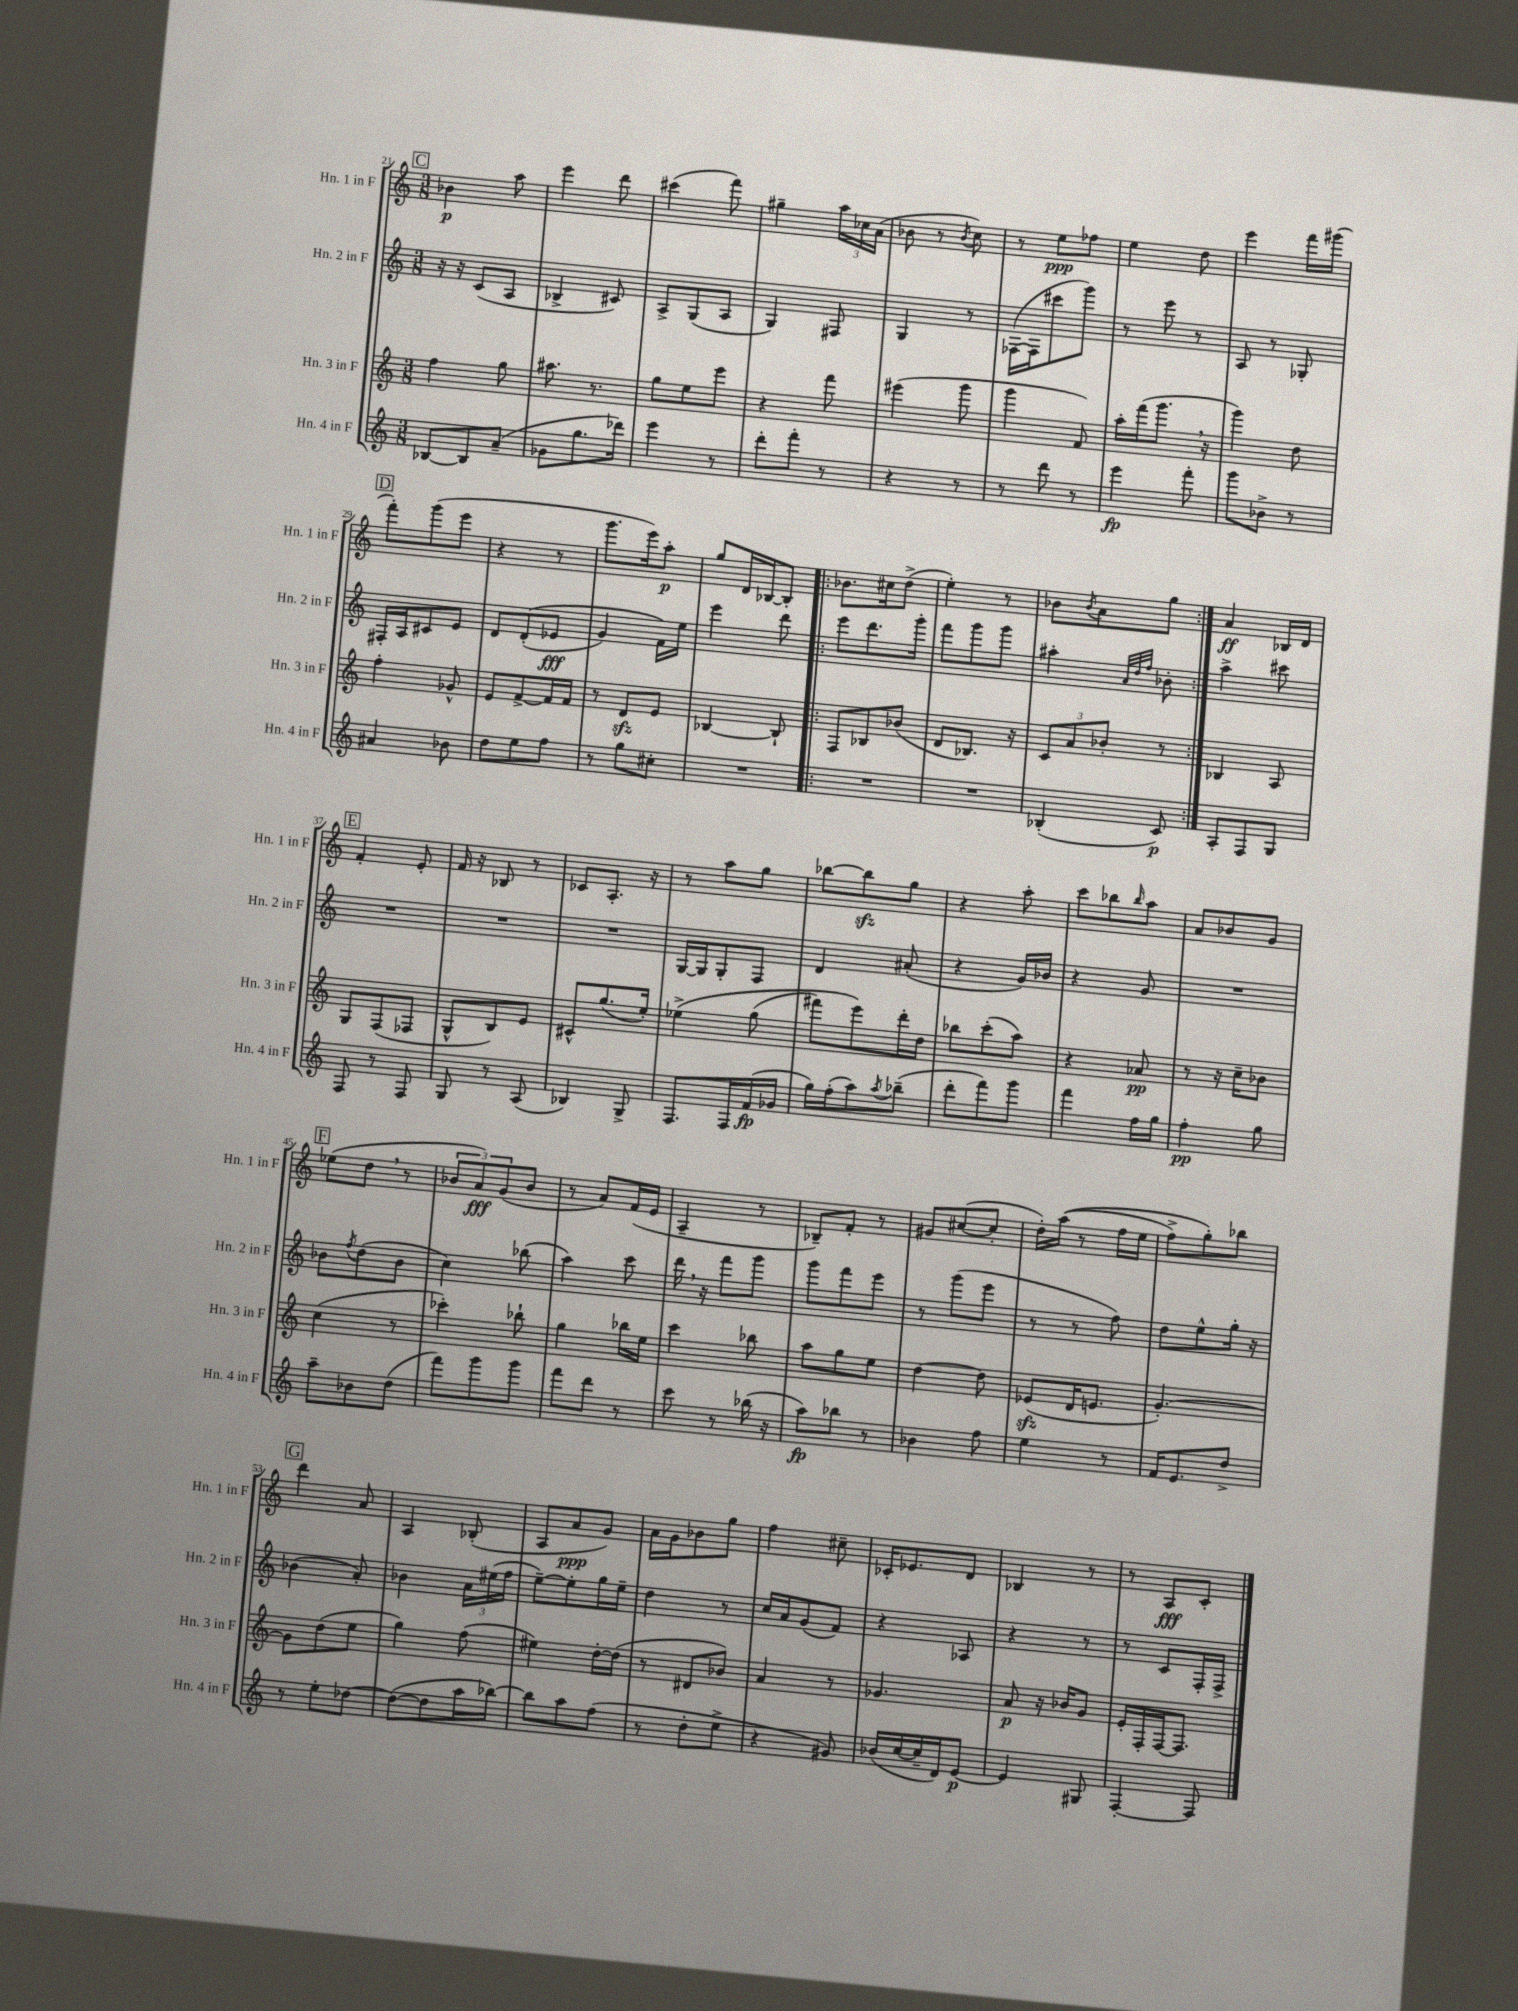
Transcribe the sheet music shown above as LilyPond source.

<<
\new StaffGroup <<
\new Staff = "s0" \with { instrumentName = "Hn. 1 in F" shortInstrumentName = "Hn. 1 in F" } {
    \clef treble \key c \major \numericTimeSignature \time 3/8
    \mark \markup { \box "C" } bes'4\p a''8 |
    e'''4 d'''8 |
    cis'''4( f'''8) |
    gis''4-- \tuplet 3/2 { a''16 ces''16 a'16( } |
    bes'8 r8 \acciaccatura { bes'8 } c''8) |
    r8 e''8\ppp fes''8 |
    e''4 d''8 |
    e'''4 f'''16 gis'''16( |
    \mark \markup { \box "D" } f'''8-.) g'''8( e'''8 |
    r4 r8 |
    g'''8. e'''16) a''8-.\p |
    g''8 d'16 bes16~ bes8-. |
    \repeat volta 2 { bes'8. cis''16 d''8->( |
    e''4-.) r8 |
    bes'8 \acciaccatura { bes'8 } a'8 g''8 | }
    a'4\ff bes16 d'16 |
    \mark \markup { \box "E" } f'4-. e'8-. |
    f'16 r16 bes8 r8 |
    ces'8 a8.-. r16 |
    r8 a''8 g''8 |
    bes''8~ bes''8\sfz g''8 |
    r4 a''8-. |
    c'''8 bes''8 \grace { bes''16 } a''8 |
    a'8 bes'8 g'8 |
    \mark \markup { \box "F" } ees''8( d''8 \breathe r8 |
    \tuplet 3/2 { bes'8 a'8\fff) g'8( } bes'8 |
    r8 a'8) f'16( e'16 |
    a4-- r8 |
    bes8--) f'8-. r8 |
    gis'8 cis''8~( cis''8-. |
    d''16-.) a''16(\( r8 f''16 e''16 |
    f''8->) g''8-.\) bes''8 |
    \mark \markup { \box "G" } d'''4 a'8 |
    a4 bes8-.( |
    a8 a'8\ppp g'8) |
    a'16 g'16 bes'8 g''8 |
    f''4 cis''8-- |
    ces'16-. ees'8. d'8 |
    bes4 r8 |
    r8 a8\fff c'8-. \bar "|." |
}
\new Staff = "s1" \with { instrumentName = "Hn. 2 in F" shortInstrumentName = "Hn. 2 in F" } {
    \clef treble \key c \major \numericTimeSignature \time 3/8
    \mark \markup { \box "C" } r16 r16 c'8( a8 |
    bes4-> cis'8) |
    a8-> g8( a8 |
    g4) fis8 |
    g4 r8 |
    fes16~( fes16 cis'''8 g'''8) |
    r8 e'''8 r8 |
    a8 r8 ges8-. |
    \mark \markup { \box "D" } fis16-. a16 cis'8 e'8 |
    d'8 d'8-.(\( ees'8\fff |
    g'4) f'16\) e''16 |
    e'''4 d'''8 |
    \repeat volta 2 { e'''8 d'''8. g'''16-. |
    f'''8 g'''8 g'''8 |
    ais''4-. \grace { a'32 d''32 f''32 } bes'8-. | }
    a''4-> cis'''8 |
    \mark \markup { \box "E" } R4. |
    R4. |
    R4. |
    g16~ g16 g8-. f8 |
    d'4 ais'8-.( |
    r4 g'16) bes'16 |
    r4 g'8 |
    R4. |
    \mark \markup { \box "F" } bes'8 \acciaccatura { f''8 } d''8( bes'8 |
    c''4) bes''8( |
    a''4) c'''8 |
    d'''16 \breathe r16 f'''8 g'''8 |
    g'''8 f'''8 e'''8 |
    r8 g'''8( e'''8 |
    r8 r8 f''8) |
    d''8 e''8-^ g''16-. r16 |
    \mark \markup { \box "G" } bes'4( a'8-.) |
    bes'4 \tuplet 3/2 { a'16 eis''16( f''16 } |
    e''8~--) e''8-. g''16 e''16-- |
    d''4 r8 |
    c''16 a'16 g'8( f'8) |
    r4 aes8 |
    r4 r8 |
    r8 c'8 f16-. f16-> \bar "|." |
}
\new Staff = "s2" \with { instrumentName = "Hn. 3 in F" shortInstrumentName = "Hn. 3 in F" } {
    \clef treble \key c \major \numericTimeSignature \time 3/8
    \mark \markup { \box "C" } f''4 g''8 |
    ais''8. r8. |
    g''8 e''8 e'''8 |
    r4 f'''8 |
    eis'''4( g'''8 |
    g'''4 f'8) |
    a''16-. f'''16( g'''8. \breathe r16 |
    g'''4) d''8 |
    \mark \markup { \box "D" } f''4-. ges'8-^ |
    e'8 f'8~-> f'16 f'16 |
    r8 d'8\sfz e'8 |
    bes4~ bes8-! |
    \repeat volta 2 { f8 bes8 bes'8( |
    d'8 bes8.) r16 |
    \tuplet 3/2 { c'8 a'8 bes'8-. } r8 | }
    bes4 a8 |
    \mark \markup { \box "E" } g8 f8( fes8 |
    g8-^ b8) e'8 |
    cis'8-^ g''8.( e''16-.) |
    ees''4->\( g''8( |
    fis'''8) e'''8\) d'''16-. d''16 |
    bes''8 c'''8-.( a''8) |
    r4 aes'8\pp |
    r8 r16 c''16-- bes'8 |
    \mark \markup { \box "F" } c''4( r8 |
    ces'''4-.) bes''8-! |
    g''4 bes''16 e''16 |
    c'''4 bes''8 |
    a''8 g''8 e''8 |
    d''4~ d''8 |
    ees'8\sfz( d'16 e'8. |
    g'4.~-.) |
    \mark \markup { \box "G" } g'8 d''8( e''8 |
    g''4) f''8( |
    eis''4) d''16~-. d''16( |
    r8 dis'8 bes'8) |
    a'4 r8 |
    ges'4. |
    a'8\p r16 bes'16 g'8 |
    e'16-. f16-. f16~ f8. \bar "|." |
}
\new Staff = "s3" \with { instrumentName = "Hn. 4 in F" shortInstrumentName = "Hn. 4 in F" } {
    \clef treble \key c \major \numericTimeSignature \time 3/8
    \mark \markup { \box "C" } bes8~ bes8 a'8--( |
    ges'8 g''8. des'''16) |
    e'''4 r8 |
    d'''8-. f'''8-. r8 |
    r4 r8 |
    r8 d'''8 r8 |
    e'''4\fp f'''8-. |
    g'''8 bes'8-> r8 |
    \mark \markup { \box "D" } ais'4 bes'8 |
    d''8 e''8 f''8 |
    r8 g''8 cis''8-. |
    R4. |
    \repeat volta 2 { R4. |
    R4. |
    bes4-.( c'8\p) | }
    a8-. f8 g8 |
    \mark \markup { \box "E" } f8 r8 f8 |
    g8 r8 a8( |
    bes4) g8-> |
    f8. f16 f'16\fp( ges'16 |
    g''16) f''16-.( a''8) \acciaccatura { a''8 } bes''8--( |
    d'''8-. f'''8) g'''8 |
    f'''4 f''16 g''16 |
    f''4-.\pp g''8 |
    \mark \markup { \box "F" } a''8-- bes'8 d''8( |
    f'''8) g'''8 g'''8 |
    f'''8 d'''8 r8 |
    c'''8 r8 bes''16( r16 |
    a''8\fp) bes''8 r8 |
    bes'4 f''8 |
    e''4 r8 |
    f'16 e'8. d''8-> |
    \mark \markup { \box "G" } r8 e''8-. des''8~ |
    des''8~( des''8 a''16 bes''16~) |
    bes''8 a''8 f''8( |
    r8 d''8-. e''8-> |
    r4 gis'8) |
    bes'16( c''16~ c''16-- d'16) e'8~\p |
    e'4 gis8 |
    f4~-. f8 \bar "|." |
}
>>
>>
\layout { \context { \Score currentBarNumber = #21 } }
